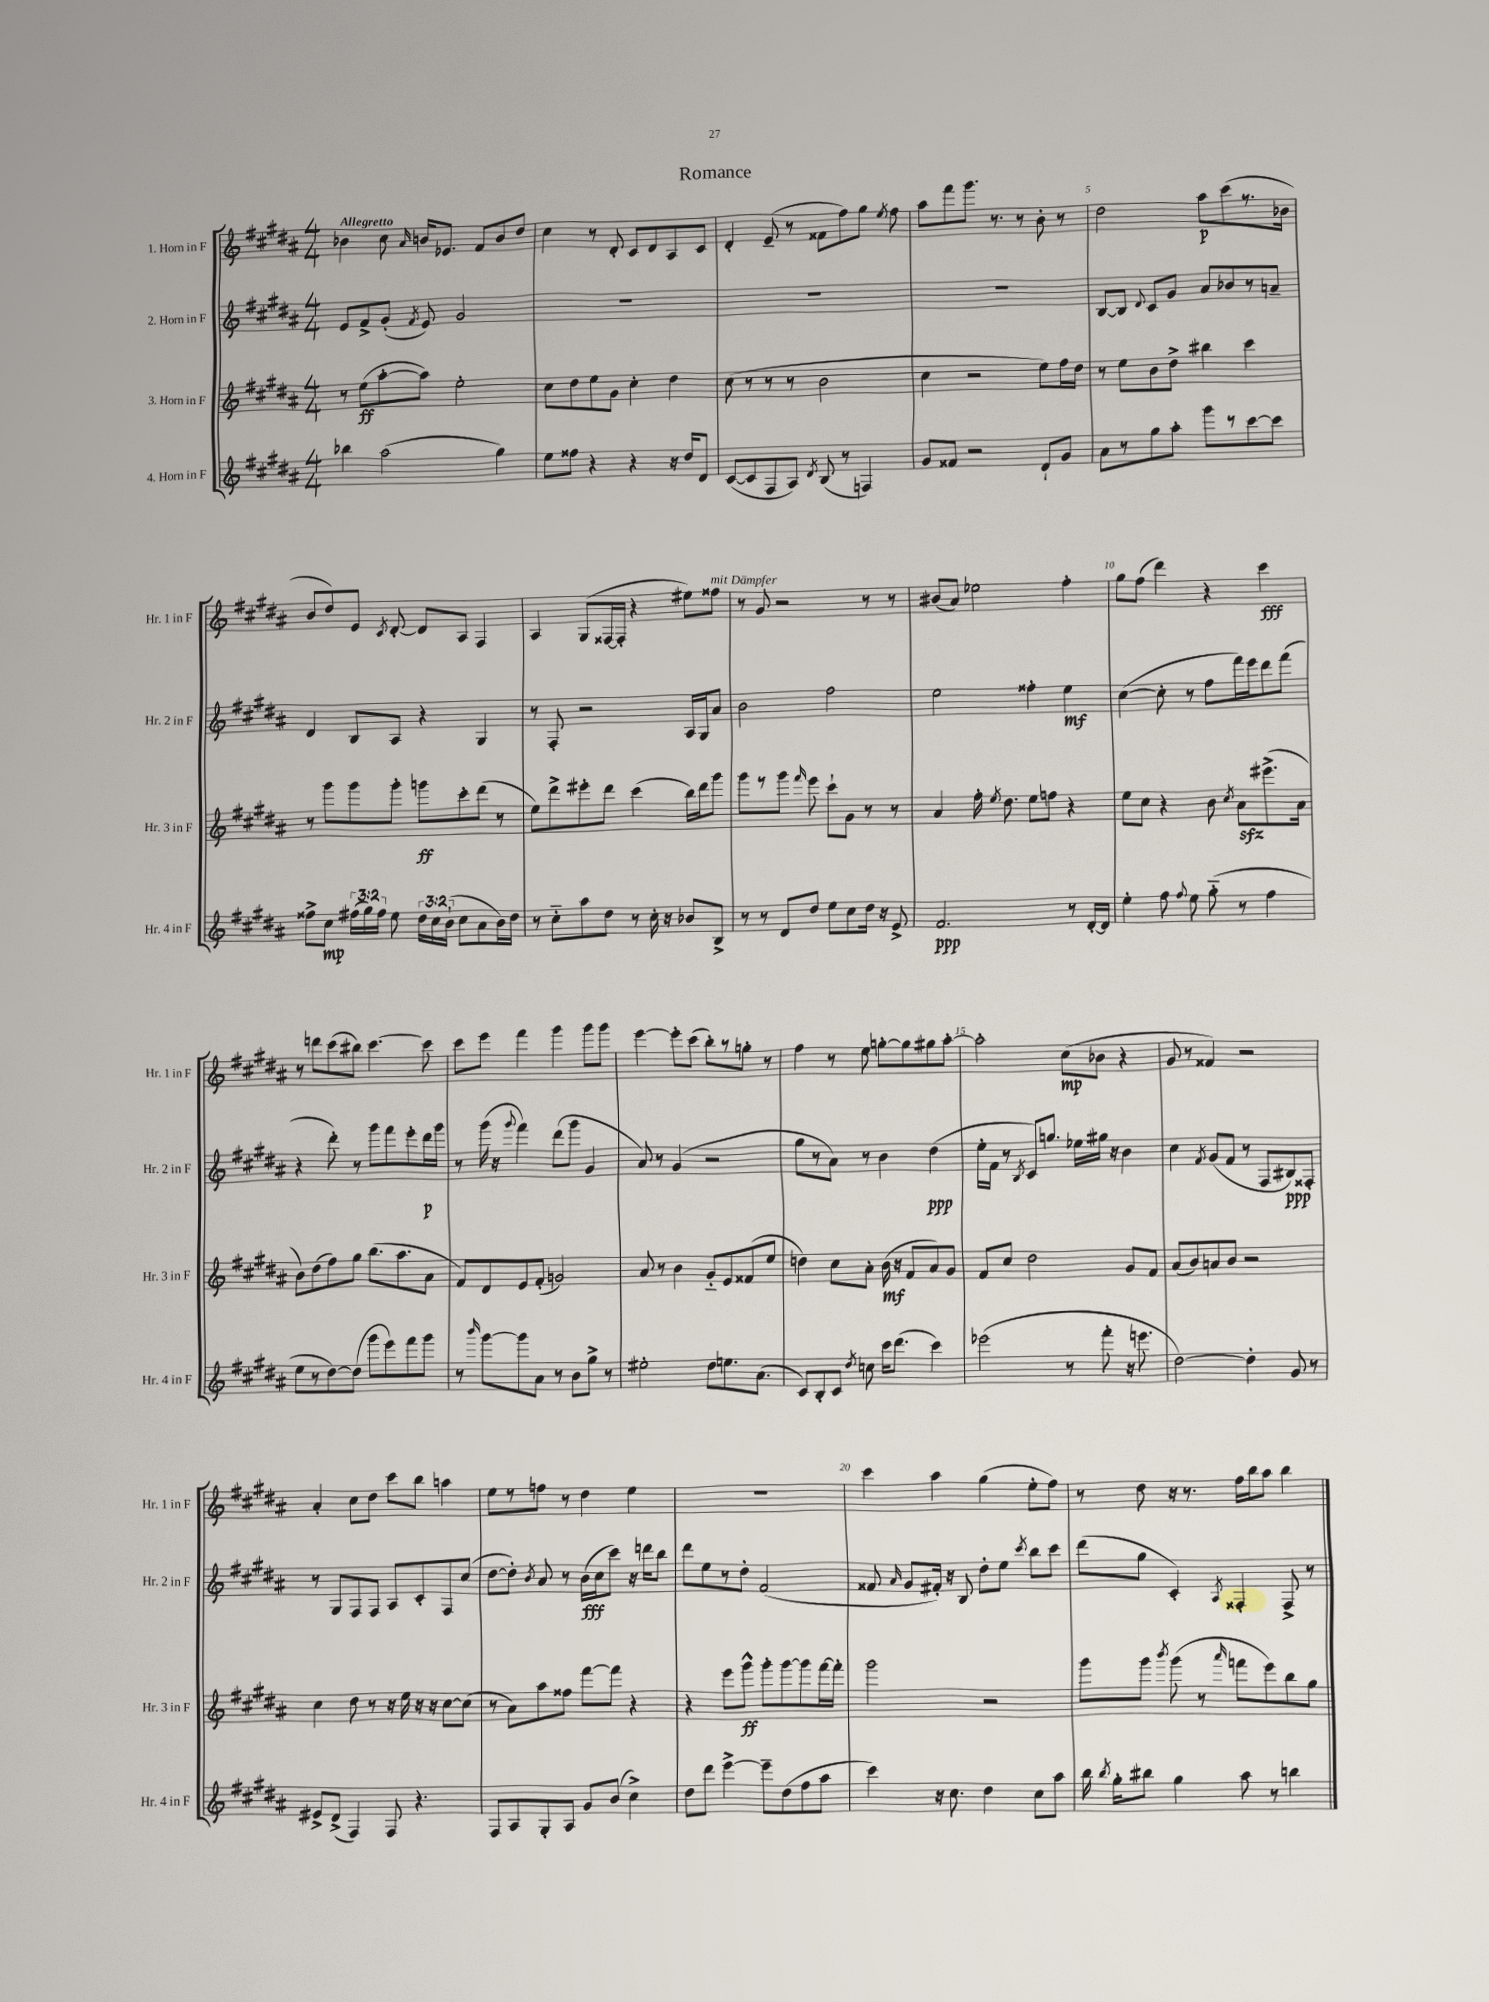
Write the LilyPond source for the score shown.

\header { title = "Romance" }
<<
\new StaffGroup <<
\new Staff = "s0" \with { instrumentName = "1. Horn in F" shortInstrumentName = "Hr. 1 in F" } {
    \clef treble \key b \major \numericTimeSignature \time 4/4 \tempo "Allegretto"
    \autoBeamOff bes'4 cis''8 \grace { ais'16 } b'16[ ees'8.] fis'8[ b'8 dis''8] |
    cis''4 r8 dis'8-. cis'8[ dis'8 ais8 cis'8] |
    dis'4-. e'8--( r8 fisis'8[ fis''8) gis''8] \acciaccatura { e''8 } fis''8 |
    ais''8[ fis'''8 gis'''8.] r8. r8 b'8-. r8 |
    dis''2 ais''8[\p cis'''8( r8. bes'16] |
    b'8[ dis''8) e'8] \acciaccatura { cis'8 } dis'8~-. dis'8[ ais8] fis4 |
    ais4 gis8[( fisis16~ fisis16]-. r4 eis''8[) fisis''8]^\markup { \italic "mit Dämpfer" } |
    r8 gis'8 r2 r8 r8 |
    bis'8[( ais'8]) ees''2 fis''4-. |
    gis''8[ fis''8]( dis'''4) r4 cis'''4\fff |
    r8 d'''8[ cis'''8( bis''8]) cis'''4.~ cis'''8 |
    cis'''8[ e'''8] fis'''4 gis'''4 gis'''8[ gis'''8] |
    e'''4~ e'''8[-. cis'''8]( b''8[-.) r8 g''8]-. r8 |
    fis''4 r8 e''8 g''8[~-. g''8 gis''8 ais''8]~-. |
    ais''2-. cis''8[\mp( bes'8] r4 |
    gis'8 r8 fisis'4) r2 |
    ais'4-. cis''8[ dis''8] cis'''8[ b''8] a''4 |
    e''8[ r8 f''8] r8 dis''4 e''4 |
    R1 |
    cis'''4 ais''4 gis''4( e''8[-. fis''8]) |
    r8 dis''8 r16 r8. fis''16[ b''16 ais''8] b''4 \bar "|." |
}
\new Staff = "s1" \with { instrumentName = "2. Horn in F" shortInstrumentName = "Hr. 2 in F" } {
    \clef treble \key b \major \numericTimeSignature \time 4/4
    \autoBeamOff e'8[ fis'8-> gis'8]-.( \acciaccatura { fis'8 } e'8) gis'2 |
    R1 |
    R1 |
    R1 |
    b8[~ b8] \appoggiatura { dis'8 } cis'8[ gis'8] ais'8[ bes'8 r8 a'8]-- |
    dis'4 b8[ ais8] r4 gis4 |
    r8 fis8-. r2 ais16[ gis16 ais'8] |
    b'2 fis''2 |
    e''2 fisis''4-. e''4\mf |
    cis''4~( cis''8-. r8 fis''8[ fis'''16) e'''16 dis'''8 fis'''8]( |
    r4 dis'''8-.) r8 gis'''8[ fis'''8 e'''8-. dis'''16\p gis'''16] |
    r8 gis'''16( r16 \appoggiatura { gis'''8 } fis'''4) dis'''8[( gis'''8] gis'4 |
    ais'8) r8 gis'4( r2 |
    gis''8[ r8 ais'8]) r8 b'4 dis''4\ppp( |
    e''16[-. fis'16] r8 \acciaccatura { b8 } cis'8[) g''8.] ees''16[ gis''16] r16 b'4 |
    cis''4 \acciaccatura { fis'8 } gis'8[( fis'8] r8 fis8[ bis8\ppp) fisis8]-. |
    r8 gis8[ fis8 fis8] ais8[ cis'8-. fis8 cis''8]( |
    dis''8[~ dis''8]-.) \acciaccatura { b'8 } ais'8 r8 b'16[\fff( cis''16 cis'''8]) r16 d'''16[ b''8] |
    dis'''8[ e''8 r8 dis''8]-. fis'2( |
    fisis'8 \grace { ais'16 } gis'8[ fis'16]-.) r16 b8 dis''8[-. e''8] \acciaccatura { cis'''8 } b''8[ cis'''8] |
    dis'''8[( gis''8] cis'4-.) \acciaccatura { ais8 } fisis4-. fisis8-> r8 \bar "|." |
}
\new Staff = "s2" \with { instrumentName = "3. Horn in F" shortInstrumentName = "Hr. 3 in F" } {
    \clef treble \key b \major \numericTimeSignature \time 4/4
    \autoBeamOff r8 e''8[\ff( ais''8~-. ais''8]) e''2-. |
    cis''8[ dis''8 e''8 gis'8] cis''4-. dis''4 |
    cis''8( r8 r8 r8 b'2 |
    cis''4 r2 e''8[) fis''16 dis''16] |
    r8 e''8[ b'8 dis''8]-> bis''4 cis'''4 |
    r8 gis'''8[ gis'''8 gis'''8]-. g'''8[\ff cis'''8-. dis'''8]( r8 |
    e''8[) dis'''8-> eis'''8-. dis'''8] cis'''4( b''16[) dis'''16 gis'''8] |
    gis'''8[ r8 gis'''8] \grace { fis'''16 } e'''8 cis'''8[-! gis'8] r8 r8 |
    ais'4 fis''16-. \acciaccatura { e''8 } dis''8. e''8[ f''8] r4 |
    e''8[ cis''8] r4 b'8 \acciaccatura { cis''8 } ais'8[\sfz eis'''8.->( ais'16] |
    b'8[) dis''8( fis''8) gis''8] b''8.[( ais''8. ais'8] |
    fis'8[) dis'8 e'8 fis'8]-.( g'2) |
    ais'8 r8 b'4 gis'8[-_ e'8 fisis'8( e''8] |
    d''4) cis''8[ ais'8]-. b'16\mf( r16 fis'8[ ais'8) gis'8] |
    fis'8[ cis''8] dis''2 gis'8[ fis'8] |
    ais'8[( b'8) a'8 b'8] r2 |
    cis''4 dis''8 r8 r16 e''16 r16 r16 cis''8[~ cis''8]( |
    r8 ais'8[) ais''8 fisis''8] fis'''8[~ fis'''8] r4 |
    r4 e'''8[ gis'''8]-^\ff gis'''8[-. gis'''8~ gis'''8 fis'''16~ fis'''16]-. |
    gis'''2 r2 |
    gis'''8[ gis'''8] \acciaccatura { b'''8 } gis'''8( r8 \grace { ais'''16 } f'''8[ e'''8) b''8 gis''8] \bar "|." |
}
\new Staff = "s3" \with { instrumentName = "4. Horn in F" shortInstrumentName = "Hr. 4 in F" } {
    \clef treble \key b \major \numericTimeSignature \time 4/4 \override Staff.TupletNumber.text = #tuplet-number::calc-fraction-text
    \autoBeamOff bes''4 ais''2( gis''4) |
    e''8[ fisis''8] r4 r4 r16 dis''16[ dis'8] |
    cis'8[~( cis'8 fis8 ais8]) \acciaccatura { dis'8 } b8( r8 f4) |
    gis'8[ fisis'8] r2 dis'8[-! gis'8] |
    ais'8[ r8 gis''8 ais''8]-. gis'''8[ r8 cis'''8~ cis'''8] |
    fisis''8[-> cis''8]\mp \tuplet 3/2 { fis''16[( gis''16) fis''16] } e''8 \tuplet 3/2 { dis''16[ cis''16 b'16]-!( } cis''8[ ais'8 b'16) dis''16] |
    r8 cis''8[-_ ais''8 dis''8] r8 cis''16-. r16 bes'8[ b8]-> |
    r8 r8 dis'8[ dis''8] e''8[ cis''8 dis''16] r16 e'8-> |
    fis'2.\ppp r8 dis'16[~-. dis'16] |
    e''4-. fis''8 \appoggiatura { fis''8 } e''8 gis''8-_( r8 fis''4 |
    e''8[ r8 dis''8~) dis''8]( gis'''8[ e'''8) fis'''8 gis'''8] |
    r8 \grace { b'''16 } gis'''8[~ gis'''8 ais'8] r8 b'8[ gis''8]-> r8 |
    eis''2-. dis''8[ e''8. ais'8.]( |
    cis'8[) b8-. cis'8] \acciaccatura { dis''8 } c''8 cis'''16[ dis'''8.]( cis'''4) |
    ees'''2( r8 fis'''8-. r16 e'''8. |
    dis''2~) dis''4-. gis'8 r8 |
    eis'8[-> dis'8]->( fis4) fis8 r4. |
    fis8[ ais8 gis8-. ais8] gis'8[ b'8]( cis''4->) |
    dis''8[ dis'''8] e'''4~-> e'''8[-- dis''8( fis''8 ais''8] |
    cis'''4) r16 cis''8. dis''4 cis''8[ ais''8] |
    b''16 \acciaccatura { b''8 } gis''16[-. bis''8] gis''4 ais''8 r8 b''4 \bar "|." |
}
>>
>>
\layout { \context { \Score \override BarNumber.break-visibility = ##(#f #t #t) barNumberVisibility = #(every-nth-bar-number-visible 5) } }
